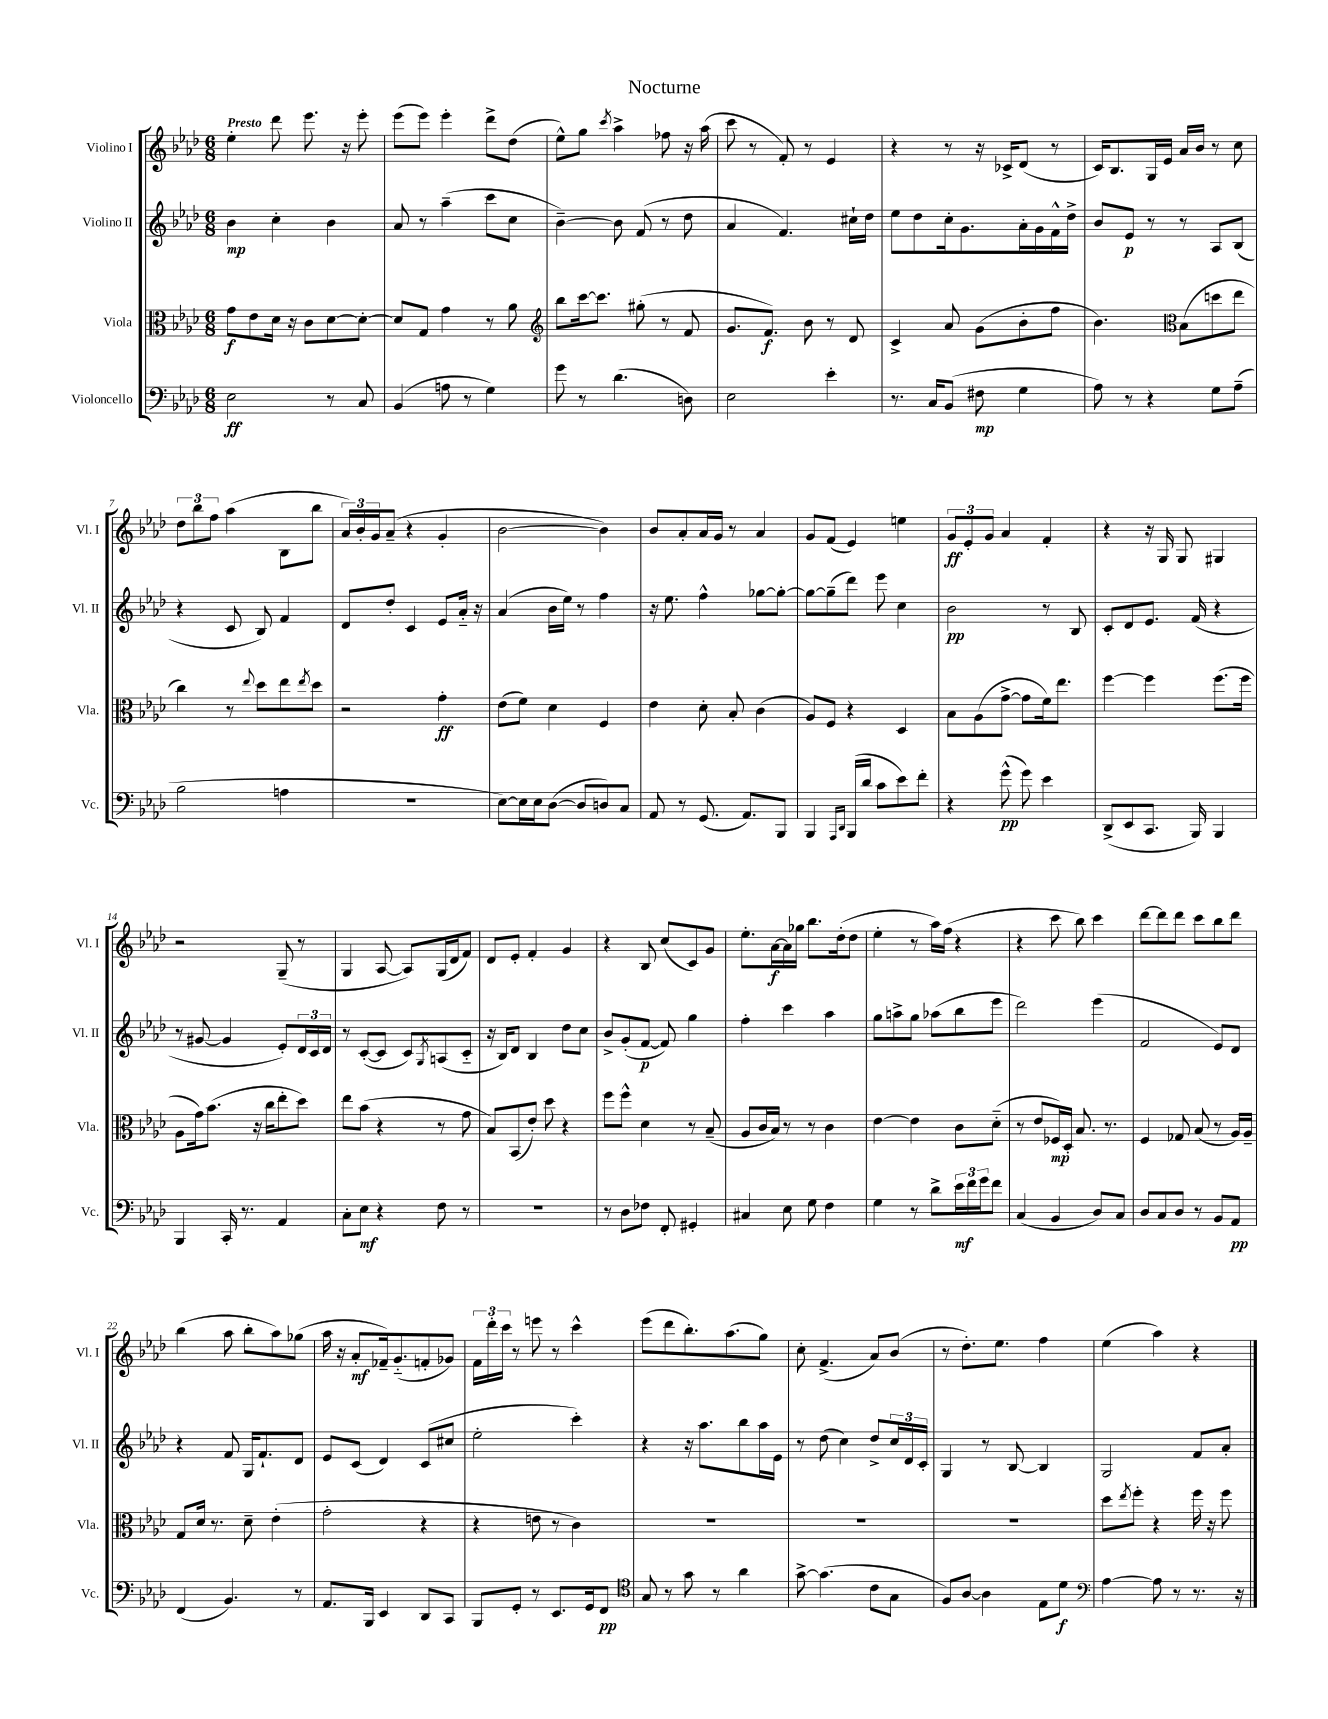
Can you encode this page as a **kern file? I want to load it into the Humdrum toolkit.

**kern	**kern	**kern	**kern
*staff4	*staff3	*staff2	*staff1
*clefF4	*clefC3	*clefG2	*clefG2
*k[b-e-a-d-]	*k[b-e-a-d-]	*k[b-e-a-d-]	*k[b-e-a-d-]
*M6/8	*M6/8	*M6/8	*M6/8
2E-	8g	4b-	4ee-'
.	8e-	.	.
.	16d-	4cc'	8ddd-
.	16r	.	.
.	8c	.	8.eee-
8r	[8d-	4b-	.
.	.	.	16r
8C	8d-'_	.	8eee-'
=	=	=	=
(4BB-	8d-]	8a-	(8eee-
.	8G	8r	8eee-)
8A	4g	(4aa-~	4eee-'
8r	.	.	.
4G)	8r	8ccc	8ddd-^
.	8a-	8cc	(8dd-
=	=	=	=
*	*clefG2	*	*
8g	8bb-	[4b-~)	8ee-^^)
8r	[16ccc	.	8gg
.	8.ccc]	.	.
.	.	.	8qccc
(4.d-	.	8b-]	4aa-^
.	(8gg#'	(8f	.
.	8r	8r	8ff-
8D)	8f	8dd-	16r
.	.	.	(16aa-
=	=	=	=
2E-	8.g	4a-	8ccc
.	.	.	8r
.	8.f)	.	.
.	.	4.f)	8f')
.	8b-	.	8r
4e-'	8r	.	4e-
.	8d-	16cc#`	.
.	.	16dd-	.
=	=	=	=
8.r	4c^	8ee-	4r
.	.	8dd-	.
16C	.	.	.
(8BB-	8a-	16cc'	8r
.	.	8.g	.
8F#	(8g	.	16r
.	.	.	16c-^
4G	8b-'	16a-'	(8d-
.	.	16g	.
.	8ff	16f^^	8r
.	.	16dd-^	.
=	=	=	=
8A-)	4.b-)	8b-	16c)
.	.	.	8.B-
8r	.	8e-	.
4r	.	8r	16G
.	.	.	16e-
*	*clefC3	*	*
.	(8B-	8r	16a-
.	.	.	16b-
8G	8dd	8A-	8r
(8A-~	8ee-	(8B-	8cc
=	=	=	=
2B-	4cc)	4r	12dd-
.	.	.	12bb-
.	.	.	12ff
.	8r	8c	(4aa-
.	8qqee-	.	.
.	8dd-	8B-)	.
4A	8ee-	4f	8B-
.	8qee-	.	.
.	8dd-	.	8bb-
=	=	=	=
2.r	2r	8d-	24a-)
.	.	.	24b-'
.	.	.	24g
.	.	8dd-'	(8a-~
.	.	4c	4r
.	4g'	8e-	4g'
.	.	16a-'~	.
.	.	16r	.
=	=	=	=
[8E-)	(8e-	(4a-	[2b-
16E-]	8f)	.	.
16E-	.	.	.
([8D-	4d-	16b-	.
.	.	16ee-)	.
8D-]	.	8r	.
8D)	4F	4ff	4b-])
8C	.	.	.
=	=	=	=
8AA-	4e-	16r	8b-
.	.	8.ee-	.
8r	.	.	8a-'
(8.GG	8d-'	4ff^^	16a-
.	.	.	16g
.	8B-'	.	8r
8.AA-)	.	.	.
.	(4c	[8gg-	4a-
8BBB-	.	8gg-'_	.
=	=	=	=
4BBB-	8A-)	8gg-_	8g
.	8F	(8gg-~]	(8f
16qqAAA-	.	.	.
16qqDD-	.	.	.
(16BBB-	4r	8ddd-)	4e-)
16d-	.	.	.
8c	.	8eee-	.
8e-)	4D-	4cc	4ee
8f'	.	.	.
=	=	=	=
4r	8B-	2b-	12g
.	.	.	12e-'
.	(8A-	.	.
.	.	.	12g
(8g^^	[8g^	.	4a-
8g)	8g]	.	.
4e-	16f)	8r	4f'
.	8.ee-	.	.
.	.	8B-	.
=	=	=	=
(8DD-^	[4ff	8c'	4r
8EE-	.	8d-	.
8.CC	4ff]	8.e-	16r
.	.	.	16G
.	.	.	8G
16BBB-)	.	(16f	.
4BBB-	(8.ff	4r	4G#
.	16ff	.	.
=	=	=	=
4BBB-	8A-	8r	2r
.	16g)	[8g#	.
.	(8.b-	.	.
16CC'	.	4g#]	.
8.r	.	.	.
.	16r	.	.
.	16cc	.	.
4AA-	8ee-'	8e-')	(8G~
.	8dd-)	24d-	8r
.	.	24c	.
.	.	24d-	.
=	=	=	=
8C'	8ee-	8r	4G
8E-	(8b-	([8c'	.
4r	4r	8c]	[8A-
.	.	8c)	8A-])
.	.	8qG	.
8F	8r	(8A	(16G
.	.	.	16d-
8r	8g	8c'~	8f)
=	=	=	=
2.r	8B-)	16r	8d-
.	.	16B-)	.
.	(8BB-	8d-	8e-'
.	8e-')	4B-	4f'
.	8dd-	.	.
.	4r	8dd-	4g
.	.	8cc	.
=	=	=	=
8r	8ff	8b-^	4r
8D-	8ff^^	(8g'	.
8F-	4d-	[8f	8B-
8FF'	.	8f])	(8cc
4GG#'	8r	4gg	8c)
.	(8B-~	.	8g
=	=	=	=
4C#	8A-	4ff'	8.ee-'
.	16c	.	.
.	16B-)	.	[16a-
8E-	8r	4ccc	16a-]
.	.	.	16gg-
8G	8r	.	8.bb-
4F	4c	4aa-	.
.	.	.	(16dd-'
.	.	.	8dd-
=	=	=	=
4G	[4e-	8gg	4ee-'
.	.	8aa^	.
8r	4e-]	8gg	8r
8d-^	.	(8aa-	16aa-)
.	.	.	(16ff
24e-	8c	8bb-	4r
24f	.	.	.
24g	.	.	.
8f	(8d-'~	8eee-	.
=	=	=	=
(4C	8r	2ddd-)	4r
.	8e-	.	.
4BB-	16F-)	.	8ccc
.	16D-'	.	.
.	8.B-	.	8bb-)
8D-)	.	(4eee-	4ccc
.	8.r	.	.
8C	.	.	.
=	=	=	=
8D-	4F	2f	[8ddd-
8C	.	.	8ddd-]
8D-	8G-	.	8ddd-
8r	(8B-	.	8ccc
8BB-	8r	8e-)	8bb-
8AA-	16A-)	8d-	8ddd-
.	16A-~	.	.
=	=	=	=
(4FF	8G	4r	(4bb-
.	16d-	.	.
.	8.r	.	.
4.BB-)	.	8f	8aa-
.	8d-~	16G	8bb-'
.	.	8.f`	.
.	(4e-'	.	8aa-)
8r	.	8d-	(8gg-
=	=	=	=
8.AA-	2g'	8e-	16aa-
.	.	.	16r
.	.	(8c	8a-'
16BBB-	.	.	.
4EE-	.	4d-)	16f-~)
.	.	.	(8.g'~
8DD-	4r	(8c	8f'
8CC	.	8cc#	8g-)
=	=	=	=
8BBB-	4r	2ee-'	24f
.	.	.	24ddd-'
.	.	.	24ccc
8GG'	.	.	8r
8r	8e	.	8eee
8.EE-	8r	.	8r
.	4c)	4ccc')	4ccc^^
16GG	.	.	.
8FF	.	.	.
=	=	=	=
*clefC4	*	*	*
8G	2.r	4r	(8eee-
8r	.	.	8ddd-
8g	.	16r	8.bb-')
.	.	8.aa-	.
8r	.	.	.
.	.	.	(8.aa-
4a-	.	8bb-	.
.	.	16aa-	8gg)
.	.	16e-	.
=	=	=	=
[8g^	2.r	8r	8cc'
(4.g]	.	(8dd-	(4.f^
.	.	4cc)	.
8c	.	8dd-^	8a-)
8G	.	24cc	(8b-
.	.	24d-	.
.	.	24c'	.
=	=	=	=
8F)	2.r	4G	8r
[8A-	.	.	8.dd-')
4A-]	.	8r	.
.	.	.	8.ee-
.	.	[8B-	.
8E-	.	4B-]	4ff
8d-	.	.	.
=	=	=	=
*clefF4	*	*	*
[4A-	8dd-	2G	(4ee-
.	8qee-	.	.
.	8ff'	.	.
8A-]	4r	.	4aa-)
8r	.	.	.
8.r	16ff	8f	4r
.	16r	.	.
.	8ff	8a-'	.
16r	.	.	.
==	==	==	==
*-	*-	*-	*-
